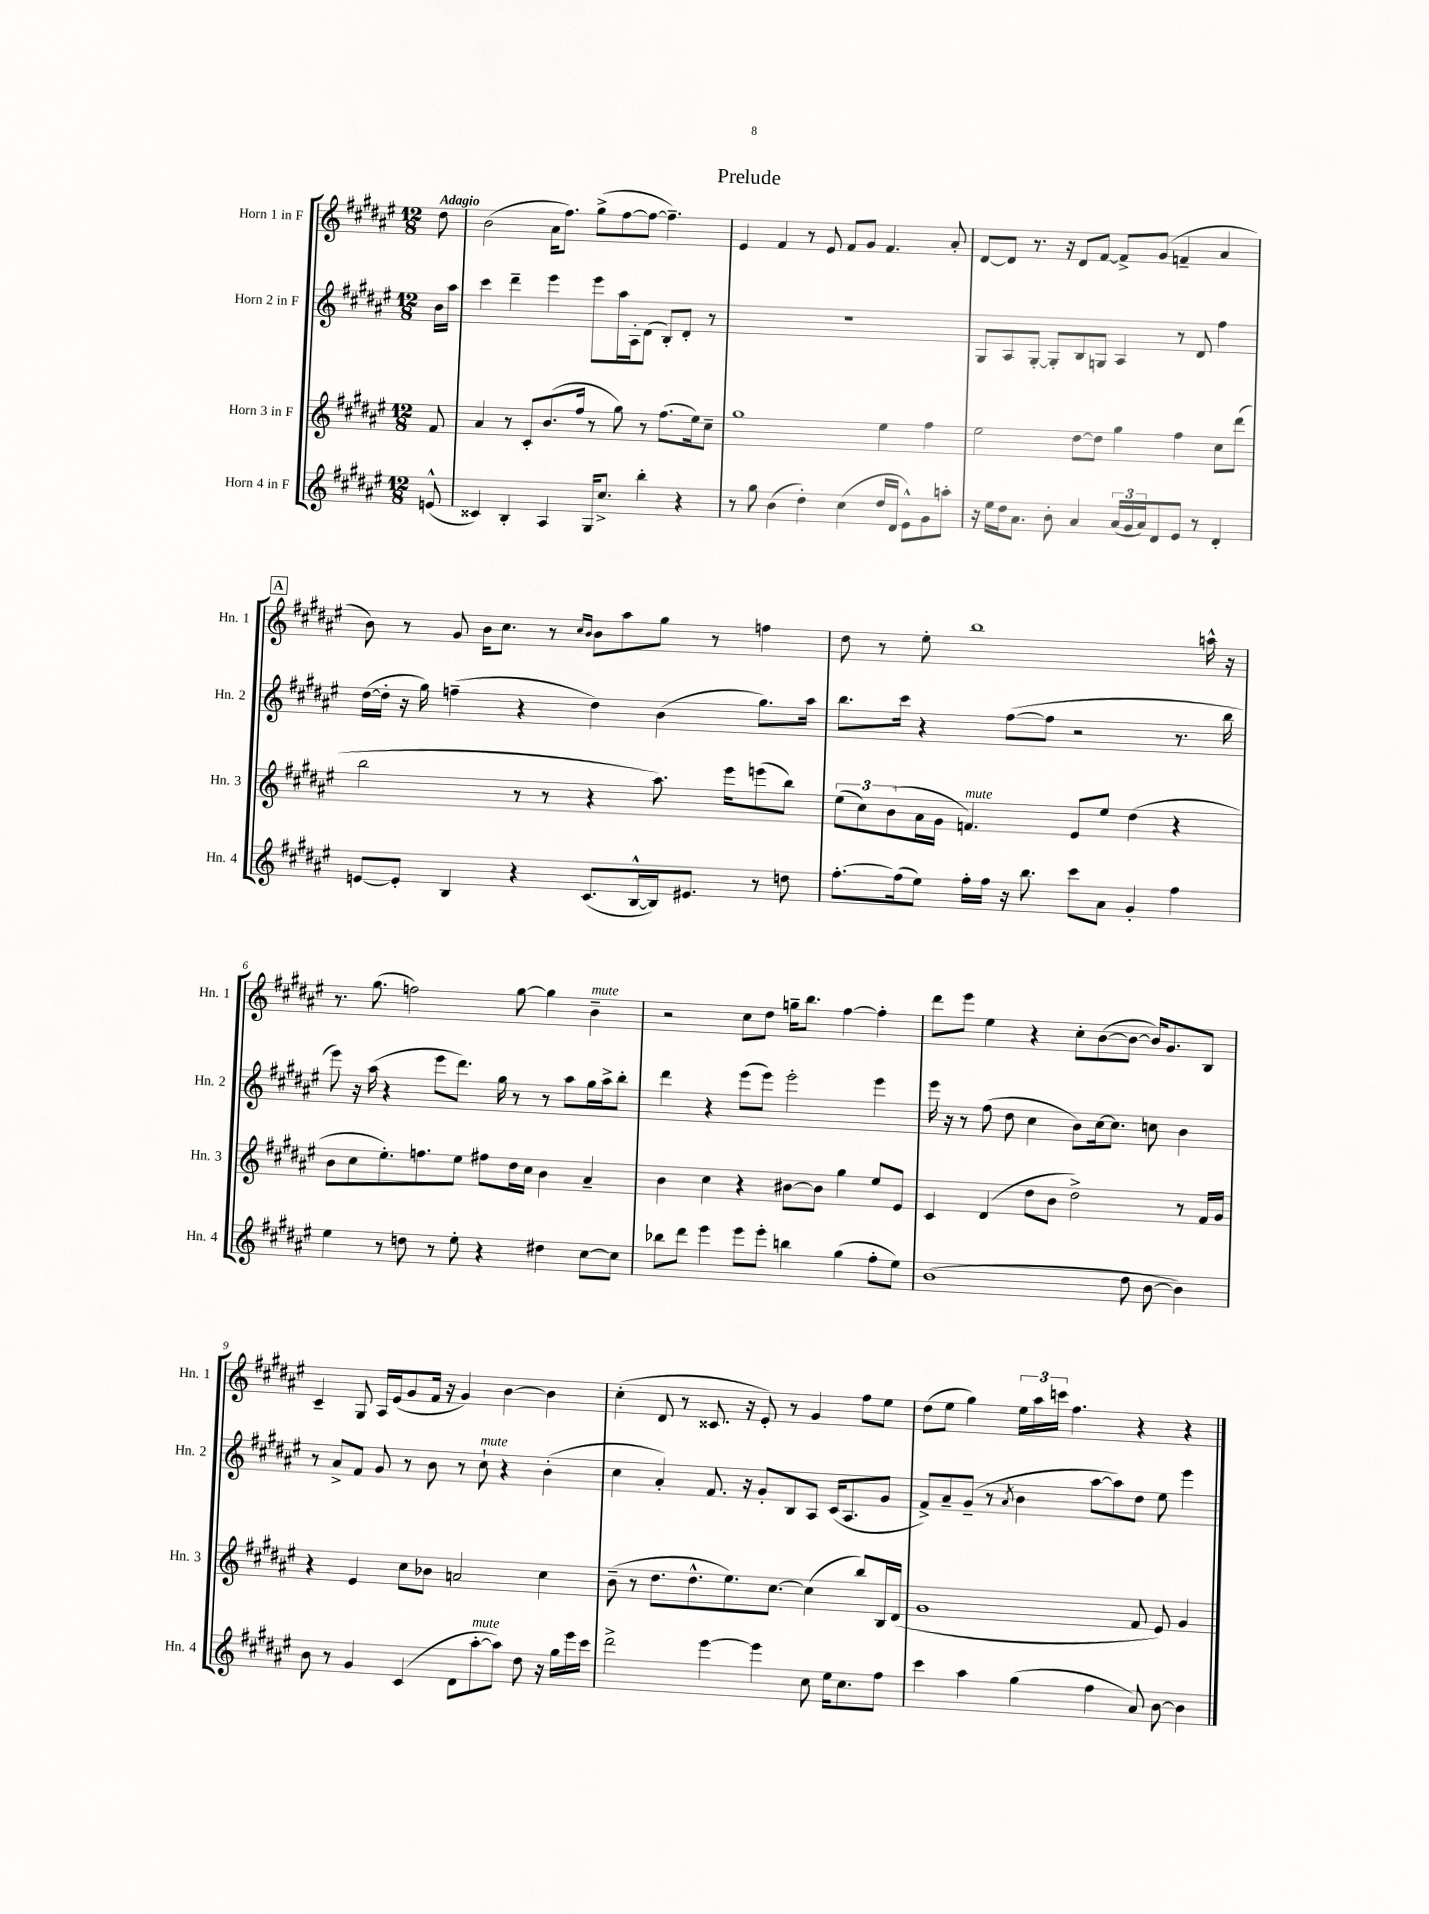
\header { title = "Prelude" }
<<
\new StaffGroup <<
\new Staff = "s0" \with { instrumentName = "Horn 1 in F" shortInstrumentName = "Hn. 1" } {
    \clef treble \key fis \major \numericTimeSignature \time 12/8 \partial 8 \tempo "Adagio"
    dis''8 |
    b'2( ais'16 fis''8.) gis''8->( fis''8~ fis''8~ fis''4.--) |
    eis'4 fis'4 r8 eis'8 fis'8 gis'8 fis'4. ais'8-. |
    dis'8~ dis'8 r8. r16 dis'8 fis'8~ fis'8-> gis'8( f'4-- ais'4 |
    \mark \markup { \box "A" } b'8) r8 gis'8 b'16 cis''8. r8 \grace { cis''16 b'16 } b'8 ais''8 gis''8 r8 f''4 |
    dis''8 r8 eis''8-. b''1 a''16-^ r16 |
    r8. gis''8.( f''2) gis''8~ gis''4 b'4--^\markup { \italic "mute" } |
    r2 cis''8 dis''8 g''16-- b''8. fis''4~ fis''4-. |
    dis'''8 eis'''8 eis''4 r4 cis''8-. b'8~( b'8~ b'16) gis'8. b8 |
    cis'4-- gis8 ais16 eis'16( gis'8 fis'16 r16 gis'4) b'4~ b'4 |
    cis''4-.( dis'8 r8 cisis'8. r16 eis'8-.) r8 gis'4 fis''8 eis''8 |
    dis''8( eis''8 gis''4) \tuplet 3/2 { eis''16 ais''16 c'''16 } fis''4. r4 r4 \bar "|." |
}
\new Staff = "s1" \with { instrumentName = "Horn 2 in F" shortInstrumentName = "Hn. 2" } {
    \clef treble \key fis \major \numericTimeSignature \time 12/8 \partial 8
    b'16 ais''16 |
    cis'''4 dis'''4-- eis'''4 eis'''8 ais''16 ais16-. dis'8( b8-.) dis'8-. r8 |
    R1. |
    gis8 ais8 gis8~-. gis8-. b8 g8 ais4 r8 dis'8 fis''4 |
    \mark \markup { \box "A" } dis''16~( dis''16-. r16 gis''16) f''4--( r4 dis''4) b'4( gis''8.) ais''16 |
    b''8. cis'''16 r4 fis''8~( fis''8 r2 r8. b''16 |
    eis'''8) r16 ais''16( r4 eis'''8 dis'''8.) gis''16 r8 r8 ais''8 gis''16 ais''16-> b''8-. |
    dis'''4 r4 eis'''8( eis'''8) eis'''2-. eis'''4 |
    eis'''16 r16 r8 fis''8( dis''8 cis''4 b'8) cis''16~ cis''8. c''8 b'4 |
    r8 ais'8-> fis'8 gis'8 r8 b'8 r8 cis''8-!^\markup { \italic "mute" } r4 b'4-.( |
    cis''4 ais'4-.) fis'8. r16 gis'8-. b8 ais8 cis'16( ais8. gis'8 |
    fis'8->) ais'8-- gis'8--( r8 \acciaccatura { ais'8 } b'4 ais''8~ ais''8) dis''8 eis''8 eis'''4 \bar "|." |
}
\new Staff = "s2" \with { instrumentName = "Horn 3 in F" shortInstrumentName = "Hn. 3" } {
    \clef treble \key fis \major \numericTimeSignature \time 12/8 \partial 8
    fis'8 |
    ais'4 r8 cis'8-. b'8.( fis''16 r8 gis''8) r8 fis''8.( eis''16) cis''8-- |
    gis''1 eis''4 fis''4 |
    eis''2 dis''8~ dis''8 gis''4 fis''4 cis''8 dis'''8( |
    \mark \markup { \box "A" } b''2 r8 r8 r4 ais''8.) eis'''16 e'''8( b''8) |
    \tuplet 3/2 { eis''8( cis''8) b'8( } ais'16 gis'16 f'4.^\markup { \italic "mute" }) eis'8 eis''8 dis''4( r4 |
    b'8 cis''8 eis''8.-.) f''8. eis''8 fis''8 dis''16 cis''16 b'4 ais'4-- |
    b'4 cis''4 r4 bis'8~ bis'8 gis''4 eis''8 eis'8 |
    cis'4 dis'4( dis''8 b'8 dis''2->) r8 fis'16 gis'16 |
    r4 eis'4 cis''8 bes'8 a'2 cis''4 |
    b'8--( r8 dis''8. dis''8.-^ eis''8.) cis''8.~ cis''4( b''8) b16 dis'16( |
    gis'1 fis'8 eis'8) gis'4 \bar "|." |
}
\new Staff = "s3" \with { instrumentName = "Horn 4 in F" shortInstrumentName = "Hn. 4" } {
    \clef treble \key fis \major \numericTimeSignature \time 12/8 \partial 8
    e'8-^( |
    cisis'4) b4-. ais4 gis16 cis''8.-> b''4-. r4 |
    r8 gis''8 b'4( dis''4-.) cis''4( dis''16 dis'16 eis'8-^) gis'8 a''8-. |
    r16 eis''16 dis''16 ais'8. b'8-. ais'4 \tuplet 3/2 { ais'16( gis'16 ais'16) } dis'8 eis'8 r8 dis'4-. |
    \mark \markup { \box "A" } e'8~ e'8-. b4 r4 cis'8.( b16~-^ b16) eis'8. r8 d''8 |
    fis''8.~-. fis''16( eis''8) fis''16-. fis''16 r16 b''8. cis'''8 ais'8 gis'4-. fis''4 |
    eis''4 r8 d''8 r8 eis''8-. r4 dis''4 cis''8~ cis''8 |
    bes''8 dis'''8 eis'''4 eis'''8 eis'''8-. b''4 gis''4( fis''8-. eis''8) |
    b'1( dis''8 b'8~ b'4) |
    b'8 r8 gis'4 cis'4( dis'8 ais''8~-.^\markup { \italic "mute" } ais''8) dis''8 r16 gis''16 eis'''16 cis'''16 |
    dis'''2-> eis'''4~ eis'''4 cis''8 eis''16 cis''8. fis''8 |
    cis'''4 ais''4 gis''4( fis''4 ais'8) b'8~ b'4 \bar "|." |
}
>>
>>
